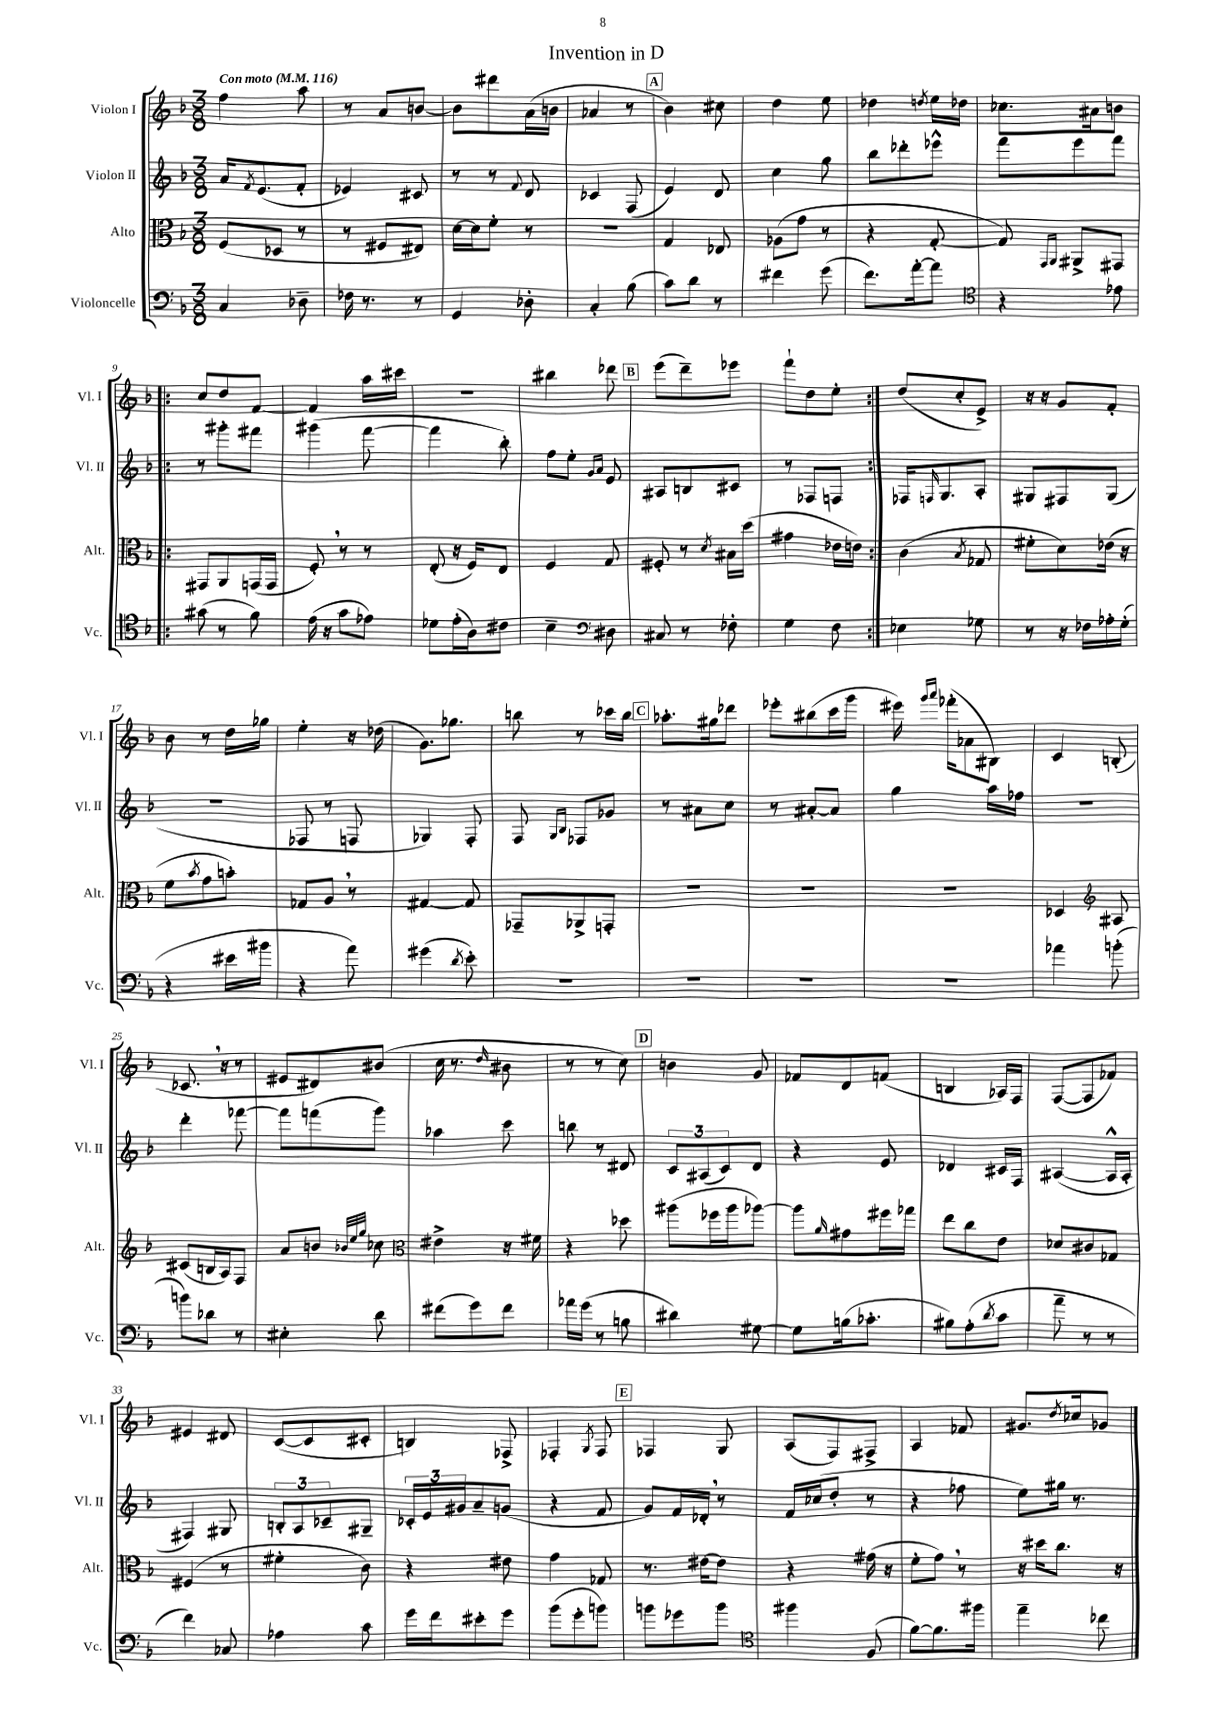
\header { title = "Invention in D" }
<<
\new StaffGroup <<
\new Staff = "s0" \with { instrumentName = "Violon I" shortInstrumentName = "Vl. I" } {
    \clef treble \key f \major \numericTimeSignature \time 3/8 \tempo "Con moto" 4 = 116
    f''4 a''8 |
    r8 a'8 b'8~ |
    b'8 dis'''8 a'16( b'16 |
    aes'4 r8 |
    \mark \markup { \box "A" } bes'4) cis''8 |
    d''4 e''8 |
    des''4 \acciaccatura { d''8 } e''16 des''16 |
    ces''8. ais'16 b'8 |
    \repeat volta 2 { c''8 d''8 f'8~ |
    f'4 a''16 cis'''16 |
    R4. |
    bis''4 des'''8 |
    \mark \markup { \box "B" } e'''8( d'''8--) ees'''8 |
    f'''8-! d''8 e''8-. | }
    d''8( c''8-. e'8->) |
    r16 r16 g'8 f'8-. |
    bes'8 r8 d''16 ges''16 |
    e''4-. r16 des''16( |
    g'8.) ges''8. |
    b''8 r8 ces'''16 b''16 |
    \mark \markup { \box "C" } aes''8.-. gis''16 des'''8 |
    ees'''8-. bis''8( c'''16 g'''16 |
    eis'''16) \grace { g'''16 a'''16 } fes'''16-.( aes'8 bis8) |
    c'4 b8-.( |
    ces'8. \breathe r16 r8 |
    eis'8 dis'8) bis'8( |
    c''16 r8. \grace { d''16 } bis'8 |
    r8 r8 c''8) |
    \mark \markup { \box "D" } b'4 g'8 |
    fes'8 d'8 f'8( |
    b4 aes16) f16 |
    f8~( f8 fes'8) |
    eis'4 dis'8 |
    c'8~( c'8 cis'8-. |
    b4) fes8-> |
    fes4-. \acciaccatura { g8 } fes8 |
    \mark \markup { \box "E" } fes4 g8 |
    a8( f8) fis8-> |
    a4 fes'8 |
    gis'8. \acciaccatura { d''8 } ces''16 ges'8 \bar "|." |
}
\new Staff = "s1" \with { instrumentName = "Violon II" shortInstrumentName = "Vl. II" } {
    \clef treble \key f \major \numericTimeSignature \time 3/8
    a'16 \acciaccatura { f'8 } e'8.( f'8-. |
    ees'4) cis'8 |
    r8 r8 \appoggiatura { f'8 } d'8 |
    ces'4 f8( |
    \mark \markup { \box "A" } e'4) d'8 |
    c''4 g''8 |
    bes''8 des'''8-. ees'''8-^ |
    f'''8 e'''8 f'''8 |
    \repeat volta 2 { r8 gis'''8-. fis'''8 |
    gis'''4( f'''8~ |
    f'''4 bes''8-.) |
    f''8 e''8-. \grace { g'16 a'16 } e'8 |
    \mark \markup { \box "B" } ais8 b8 cis'8 |
    r8 fes8 f8 | }
    fes16 \grace { f16 } g8. a8-. |
    gis8 fis8 gis8( |
    r4. |
    fes8 r8 f8 |
    ges4) f8-. |
    f8 \grace { g16 bes16 } fes8 ges'8 |
    \mark \markup { \box "C" } r8 ais'8 c''8 |
    r8 ais'8~-. ais'8 |
    g''4 a''16 fes''16 |
    R4. |
    d'''4-. fes'''8~ |
    fes'''8 f'''8( g'''8) |
    aes''4 c'''8 |
    b''8 r8 dis'8 |
    \mark \markup { \box "D" } \tuplet 3/2 { c'8 ais8( c'8) } d'8 |
    r4 e'8 |
    des'4 cis'16 f16 |
    ais4~( ais16-^ ais16-. |
    fis4) gis8 |
    \tuplet 3/2 { b8-. a8 ces'8-- } gis8-- |
    \tuplet 3/2 { ces'16-. e'16 gis'16 } a'8-- g'8( |
    r4 f'8 |
    \mark \markup { \box "E" } g'8) f'16 des'16-. \breathe r8 |
    f'16 ces''16( d''8-. r8 |
    r4 fes''8 |
    e''8) gis''16 r8. \bar "|." |
}
\new Staff = "s2" \with { instrumentName = "Alto" shortInstrumentName = "Alt." } {
    \clef alto \key f \major \numericTimeSignature \time 3/8
    f8( des8 r8 |
    r8 fis8 eis8) |
    d'16~ d'16 f'8-. r8 |
    r4. |
    \mark \markup { \box "A" } g4 ees8 |
    aes8( g'8 r8 |
    r4 g8~-. |
    g8) \grace { g,16 a,16 } ais,8-> gis,8 |
    \repeat volta 2 { gis,8 a,8 g,16( g,16 |
    f8-.) \breathe r8 r8 |
    e8-.( r16 f16) e8 |
    f4 g8 |
    \mark \markup { \box "B" } fis8-. r8 \acciaccatura { d'8 } bis16 d''16( |
    gis'4 ees'16 e'16) | }
    c'4( \acciaccatura { bes8 } ges8 |
    fis'8-. d'8) ees'16( r16 |
    f'8 \acciaccatura { bes'8 } g'8 b'8-.) |
    ges8 a8 \breathe r8 |
    gis4~ gis8 |
    ges,8-- aes,8-> g,8-. |
    \mark \markup { \box "C" } R4. |
    R4. |
    R4. |
    des4 \clef treble ais8 |
    cis'8( b16 a16) f8 |
    a'8 b'8 \grace { bes'32 e''32 g''32 } ces''8 |
    \clef alto eis'4-> r16 fis'16 |
    r4 des''8 |
    \mark \markup { \box "D" } ais''8( fes''16 ais''16 aes''8~) |
    aes''8 \grace { a'16 } gis'8 fis''16 ges''16 |
    e''8 c''8 e'8 |
    des'8 cis'8 ges8 |
    fis4( r8 |
    fis'4-. c'8) |
    r4 eis'8 |
    g'4 ges8 |
    \mark \markup { \box "E" } r8. eis'16~ eis'8 |
    r4 gis'16( r16 |
    f'8-. g'8) \breathe r8 |
    r16 dis''16 c''8. r16 \bar "|." |
}
\new Staff = "s3" \with { instrumentName = "Violoncelle" shortInstrumentName = "Vc." } {
    \clef bass \key f \major \numericTimeSignature \time 3/8
    c4 des8-- |
    fes16 r8. r8 |
    g,4 des8-. |
    c4-. bes8( |
    \mark \markup { \box "A" } c'8) d'8 r8 |
    fis'4 g'8( |
    f'8.) a'16~-. a'8 |
    \clef tenor r4 ees'8 |
    \repeat volta 2 { gis'8( r8 f'8) |
    e'16( r16 g'8 ees'8) |
    des'8 e'16-.( a16) cis'8 |
    bes4-- \clef bass dis8 |
    \mark \markup { \box "B" } cis8 r8 fes8-. |
    g4 f8 | }
    ees4 ges8 |
    r8 r16 fes16 aes16-. g16-.( |
    r4 eis'16 bis'16 |
    r4 a'8) |
    gis'4( \acciaccatura { d'8 } e'8-.) |
    R4. |
    \mark \markup { \box "C" } R4. |
    R4. |
    R4. |
    aes'4 b'8-.( |
    b'8) des'8 r8 |
    eis4-. d'8 |
    fis'8( g'8) fis'8 |
    aes'16 g'16( r8 b8 |
    \mark \markup { \box "D" } dis'4) gis8~ |
    gis8 b16( ces'8.-. |
    bis8) a8-.( \acciaccatura { d'8 } c'8 |
    a'8-- r8 r8 |
    f'4) ces8 |
    aes4 c'8 |
    g'16 f'16 eis'8-. g'8 |
    bes'8( g'8-. b'8) |
    \mark \markup { \box "E" } b'8 ges'8 b'8 |
    \clef tenor fis''4 f8( |
    f'8~) f'8. fis''16 |
    e''4-- ces''8 \bar "|." |
}
>>
>>
